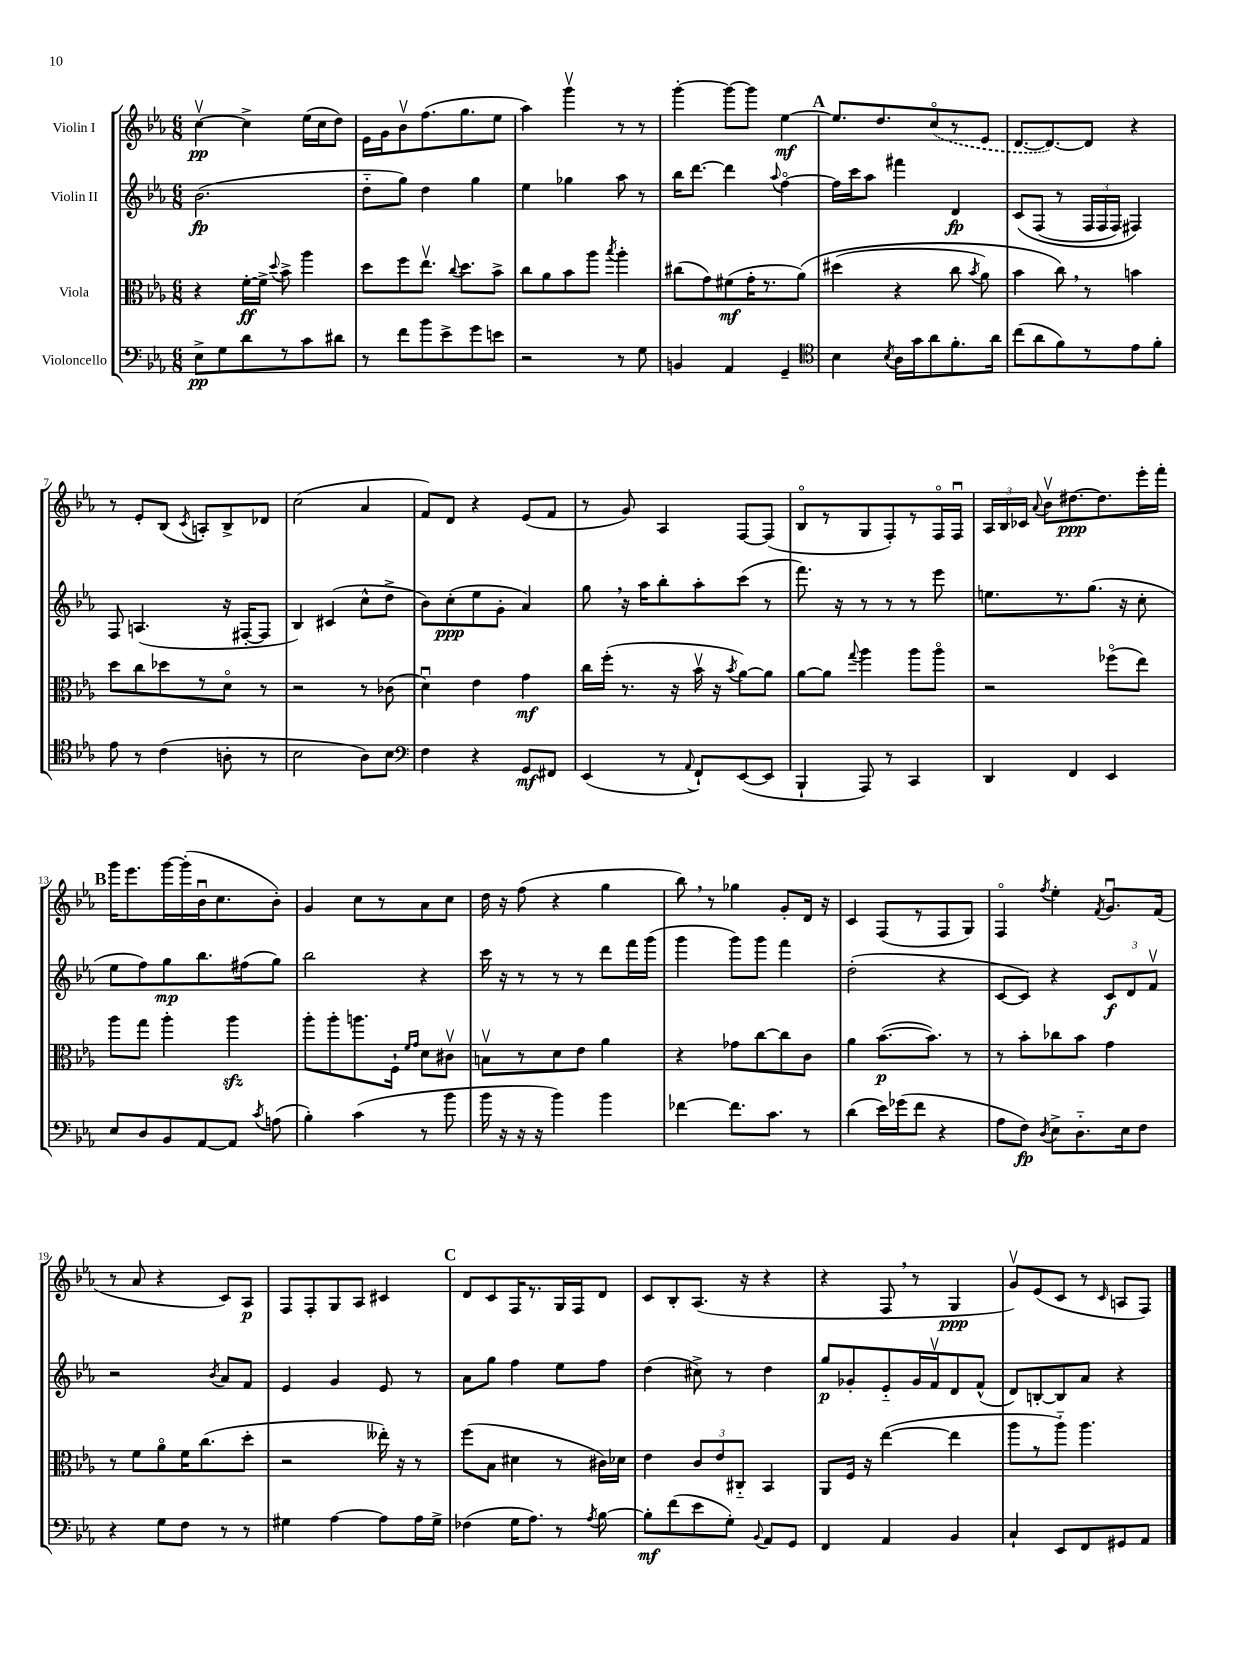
<<
\new StaffGroup <<
\new Staff = "s0" \with { instrumentName = "Violin I" } {
    \clef treble \key ees \major \numericTimeSignature \time 6/8
    \autoBeamOff c''4~\upbow\pp c''4-> ees''16[( c''16 d''8]) |
    ees'16[ g'16 bes'8\upbow f''8.( g''8. ees''8] |
    aes''4) g'''4\upbow r8 r8 |
    g'''4~-. g'''8[~ g'''8] ees''4~\mf |
    \mark \markup { \bold "A" } ees''8.[ d''8. \once \slurDashed c''8\flageolet( r8 ees'8] |
    d'8.[~ d'8.~) d'8] r4 |
    r8 ees'8[-. bes8]( \acciaccatura { c'8 } a8[-.) bes8-> des'8] |
    c''2( aes'4 |
    f'8[) d'8] r4 ees'8[( f'8] |
    r8 g'8) aes4 f8[~ f8]( |
    bes8[\flageolet r8 g8 f8-.) r8 f16\flageolet f16]\downbow |
    \tuplet 3/2 { aes16[ bes16 ces'16] } \appoggiatura { aes'8 } bes'8[\upbow dis''8.~\ppp dis''8. ees'''16-. f'''16]-. |
    \mark \markup { \bold "B" } g'''16[ ees'''8. g'''16~ g'''16-.( bes'16\downbow c''8. bes'8]-.) |
    g'4 c''8[ r8 aes'8 c''8] |
    d''16 r16 f''8( r4 g''4 |
    bes''8) \breathe r8 ges''4 g'8[-. d'16] r16 |
    c'4 f8[( r8 f8 g8]) |
    f4\flageolet \acciaccatura { f''8 } ees''4-. \acciaccatura { f'8 } g'8.[\downbow f'16]( |
    r8 aes'8 r4 c'8[) aes8]\p |
    f8[ f8-. g8 aes8] cis'4 |
    \mark \markup { \bold "C" } d'8[ c'8 f16 r8. g16 f16 d'8] |
    c'8[ bes8-. aes8.]( r16 r4 |
    r4 f8 \breathe r8 g4\ppp |
    g'8[\upbow) ees'8( c'8] r8 \grace { c'16 } a8[ f8]) \bar "|." |
}
\new Staff = "s1" \with { instrumentName = "Violin II" } {
    \clef treble \key ees \major \numericTimeSignature \time 6/8
    \autoBeamOff bes'2.\fp( |
    d''8[-_ g''8]) d''4 g''4 |
    ees''4 ges''4 aes''8 r8 |
    bes''16[ d'''8.]~ d'''4 \appoggiatura { aes''8 } f''4~\flageolet |
    \mark \markup { \bold "A" } f''16[ c'''16 aes''8] fis'''4 d'4\fp |
    c'8[\( f8]( r8 \tuplet 3/2 { f16[ f16 f16]) } fis4\) |
    f8 a4.( r16 fis16[~-. fis8] |
    bes4) cis'4( c''8[-^ d''8]-> |
    bes'8[) c''8-.\ppp( ees''8 g'8]-. aes'4) |
    g''8 \breathe r16 aes''16[ bes''8-. aes''8-. c'''8]( r8 |
    f'''8.) r16 r8 r8 r8 ees'''8 |
    e''8.[ r8. g''8.]( r16 c''8-. |
    \mark \markup { \bold "B" } ees''8[ f''8) g''8\mp bes''8. fis''16( g''8]) |
    bes''2 r4 |
    c'''16 r16 r8 r8 r8 d'''8[ f'''16 g'''16]( |
    g'''4 g'''8[) g'''8] f'''4 |
    d''2-.( r4 |
    c'8[~ c'8]) r4 \tuplet 3/2 { c'8[\f d'8 f'8]\upbow } |
    r2 \acciaccatura { bes'8 } aes'8[ f'8] |
    ees'4 g'4 ees'8 r8 |
    \mark \markup { \bold "C" } aes'8[ g''8] f''4 ees''8[ f''8] |
    d''4( cis''8->) r8 d''4 |
    g''8[\p ges'8-. ees'8-_ ges'16 f'16\upbow d'8 f'8]-^( |
    d'8[) b8~-. b8 aes'8] r4 \bar "|." |
}
\new Staff = "s2" \with { instrumentName = "Viola" } {
    \clef alto \key ees \major \numericTimeSignature \time 6/8
    \autoBeamOff r4 f'16[~-.\ff f'16]-> \appoggiatura { d''8 } bes'8-> aes''4 |
    d''8[ f''8 ees''8.]\upbow \appoggiatura { c''8 } d''8.[ bes'8]-> |
    c''8[ aes'8 bes'8 aes''8] \acciaccatura { bes''8 } aes''4-. |
    cis''8[( g'8) fis'8\mf( g'16-. r8. aes'8])\( |
    \mark \markup { \bold "A" } dis''4( r4 c''8 \acciaccatura { bes'8 } aes'8) |
    bes'4 c''8\) \breathe r8 b'4 |
    d''8[ c''8 des''8 r8 d'8]\flageolet r8 |
    r2 r8 ces'8( |
    d'4\downbow) ees'4 g'4\mf |
    c''16[ f''16]-.( r8. r16 bes'16\upbow r16 \acciaccatura { bes'8 } aes'8[~) aes'8] |
    aes'8[~ aes'8] \appoggiatura { g''8 } aes''4 aes''8[ aes''8]\flageolet |
    r2 fes''8[\flageolet( ees''8]) |
    \mark \markup { \bold "B" } aes''8[ g''8] aes''4-. aes''4\sfz |
    aes''8[-. aes''8-. a''8. f16]-! \grace { f'16[ g'16] } d'8[ cis'8]\upbow |
    b8[\upbow r8 d'8 ees'8] aes'4 |
    r4 ges'8[ c''8~ c''8 c'8] |
    aes'4 bes'8.[~\p( bes'8.]) r8 |
    r8 bes'8[-. ces''8 bes'8] g'4 |
    r8 f'8[ aes'8\flageolet f'16 c''8.( d''8]-. |
    r2 eeses''16-.) r16 r8 |
    \mark \markup { \bold "C" } f''8[( bes8] dis'4 r8 cis'16[) des'16] |
    ees'4 \tuplet 3/2 { c'8[ ees'8 cis8]-_ } bes,4 |
    aes,8[ f16] r16 ees''4~( ees''4 |
    aes''8[ r8 aes''8]-_) aes''4. \bar "|." |
}
\new Staff = "s3" \with { instrumentName = "Violoncello" } {
    \clef bass \key ees \major \numericTimeSignature \time 6/8
    \autoBeamOff ees8[->\pp g8 d'8 r8 c'8 dis'8] |
    r8 f'8[ bes'8 ees'8-> g'8 e'8] |
    r2 r8 g8 |
    b,4 aes,4 g,4-- |
    \mark \markup { \bold "A" } \clef tenor bes4 \acciaccatura { bes8 } aes16[ g'16 aes'8 f'8.-. aes'16] |
    c''8[( aes'8 f'8) r8 ees'8 f'8]-. |
    ees'8 r8 c'4( a8-. r8 |
    bes2 aes8[) bes8] |
    \clef bass f4 r4 g,8[\mf fis,8] |
    ees,4( r8 \appoggiatura { aes,8 } f,8[-!) ees,8~( ees,8] |
    bes,,4-! aes,,8) r8 c,4 |
    d,4 f,4 ees,4 |
    \mark \markup { \bold "B" } ees8[ d8 bes,8 aes,8~ aes,8] \acciaccatura { c'8 } a8( |
    bes4-.) c'4( r8 bes'8 |
    bes'16 r16 r16 r16 bes'4) bes'4 |
    fes'4~ fes'8.[ c'8.] r8 |
    d'4( ees'16[) ges'16( f'8] r4 |
    aes8[ f8]\fp) \acciaccatura { d8 } ees8[-> d8.-_ ees16 f8] |
    r4 g8[ f8] r8 r8 |
    gis4 aes4~ aes8[ aes16 gis16]-> |
    \mark \markup { \bold "C" } fes4( g16[ aes8.]) r8 \acciaccatura { aes8 } bes8~ |
    bes8[-.\mf f'8( ees'8 g8]-.) \appoggiatura { bes,8 } aes,8[ g,8] |
    f,4 aes,4 bes,4 |
    c4-! ees,8[ f,8 gis,8 aes,8] \bar "|." |
}
>>
>>
